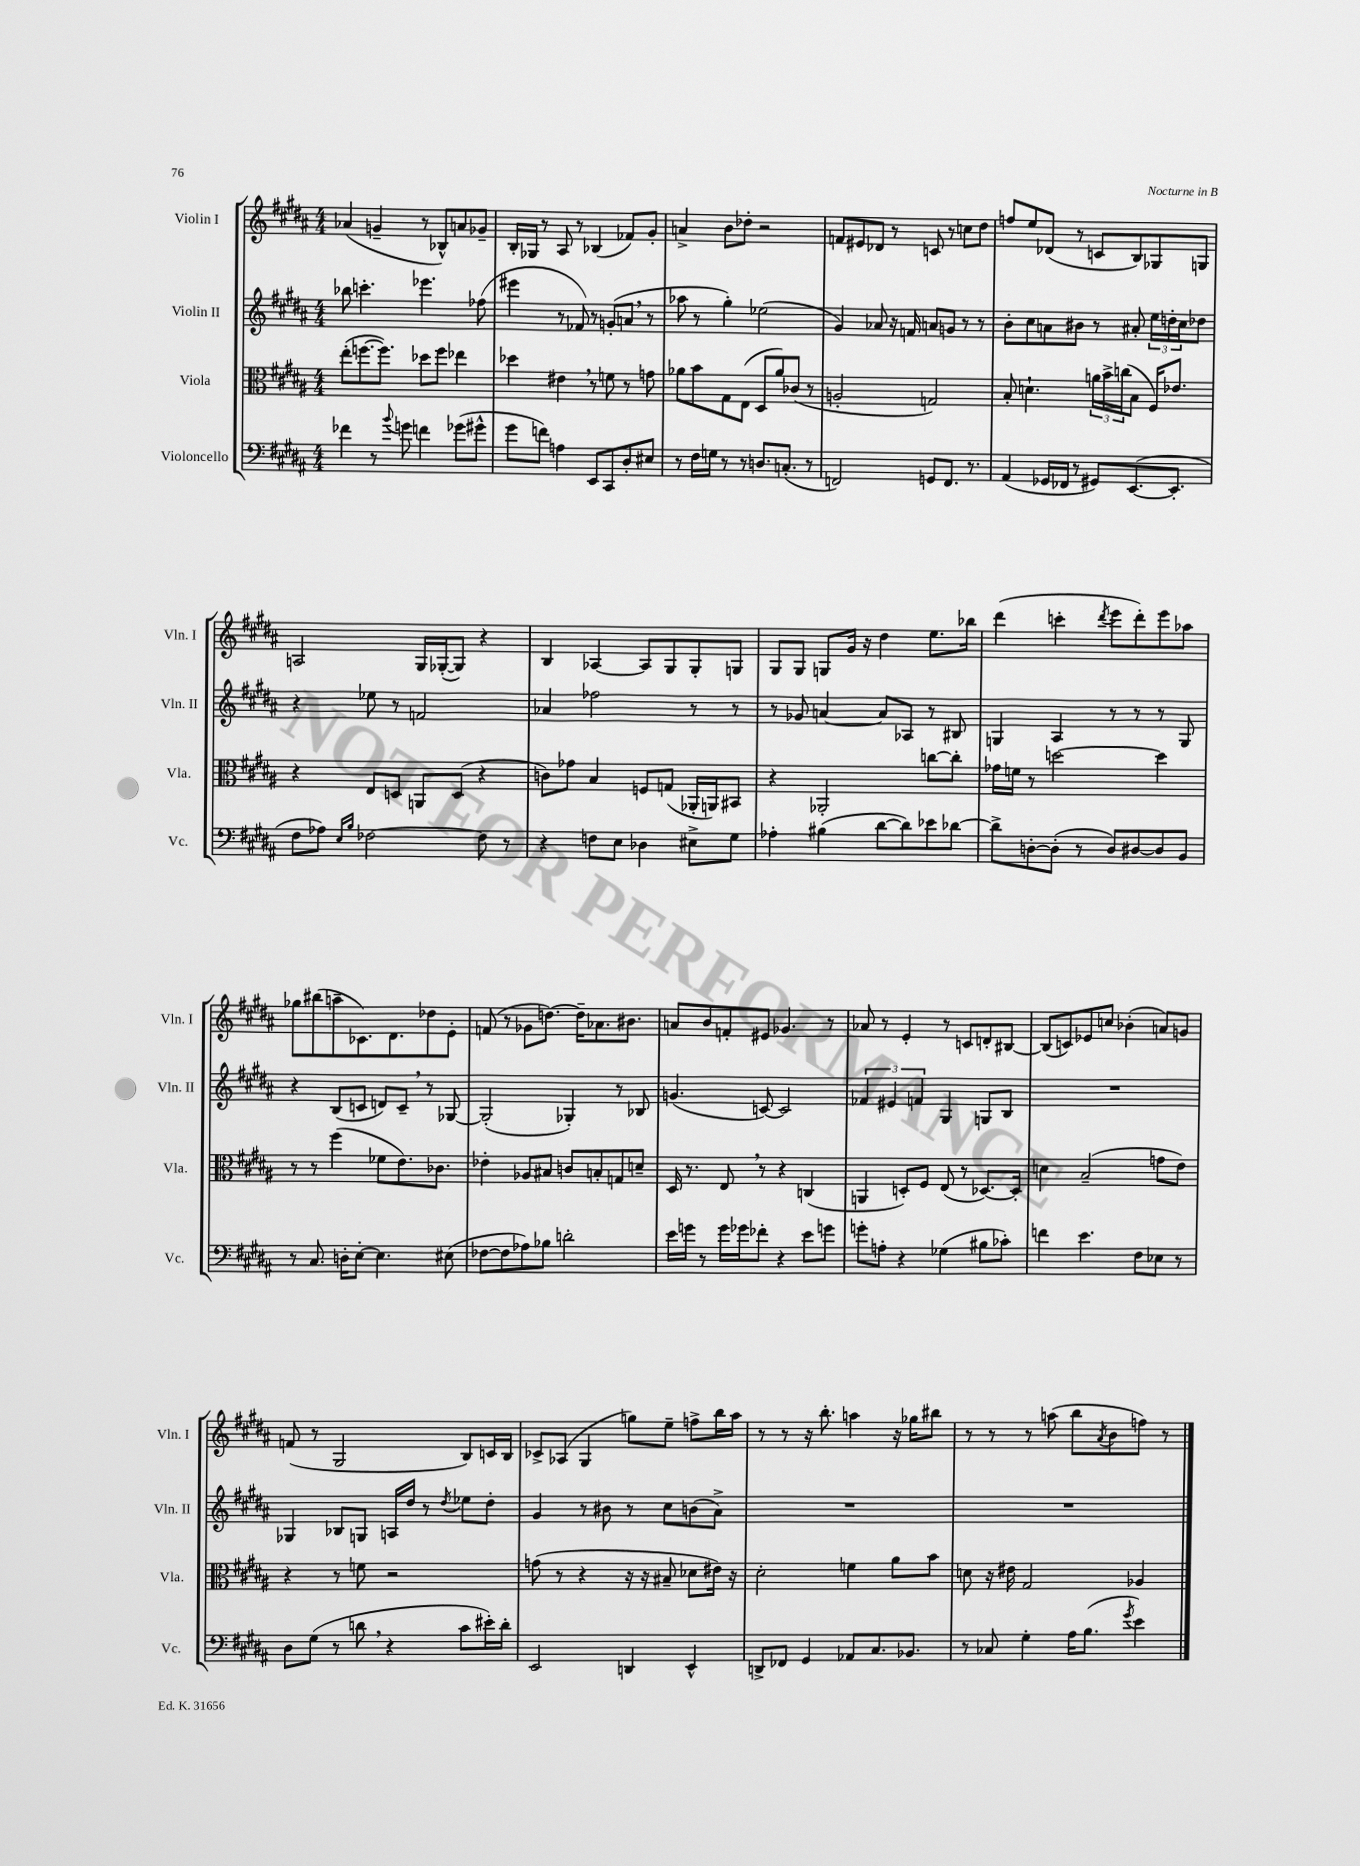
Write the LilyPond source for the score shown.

<<
\new StaffGroup <<
\new Staff = "s0" \with { instrumentName = "Violin I" shortInstrumentName = "Vln. I" } {
    \clef treble \key b \major \numericTimeSignature \time 4/4
    aes'4( g'4-- r8 bes8-^) a'8 ges'8-- |
    b16-. ges16 r8 ais8 r8 bes4( fes'8) gis'8-. |
    a'4-> b'8 des''8-. r2 |
    f'8 eis'8 des'8 r8 c'8 r8 c''8 dis''8 |
    f''8 e''8 des'8( r8 c'8 b8) ges8 g8 |
    a2 gis16 ges16~-.( ges8) r4 |
    b4 aes4~ aes8 gis8 gis8-. g8 |
    gis8 gis8 g8 gis'16 r16 dis''4 e''8. bes''16 |
    dis'''4( c'''4-. \acciaccatura { dis'''8 } e'''8 dis'''8-.) e'''8 aes''8 |
    ges''8 bis''8( a''8-- ces'8.) dis'8. des''8 e'8-. |
    f'8( r8 ges'8 d''8.~) d''16-- aes'8. bis'8. |
    a'8 b'8 f'8-. eis'8 ges'4. r8 |
    aes'8 r8 e'4-. r8 c'8 d'8-. bis8~ |
    bis8( c'8) ees'8 c''8 bes'4-.( a'8) g'8 |
    f'8( r8 gis2 b8) c'16 b16 |
    ces'8-> aes8( gis4 g''8) e''8-- f''8-> b''16 ais''16 |
    r8 r8 r16 b''8.-. a''4 r16 ges''16 bis''8 |
    r8 r8 r8 a''8( b''8 \acciaccatura { ais'8 } b'8 f''8) r8 \bar "|." |
}
\new Staff = "s1" \with { instrumentName = "Violin II" shortInstrumentName = "Vln. II" } {
    \clef treble \key b \major \numericTimeSignature \time 4/4
    bes''8 c'''4.-. ees'''4. fes''8( |
    eis'''4 r8 fes'8) r8 g'8-.( a'8 \breathe r8 |
    aes''8 r8 gis''4-.) ees''2( |
    gis'4) aes'8 r16 f'16 a'8 g'8 r8 r8 |
    b'8-. cis''8 a'8 bis'8 r8 ais'8-. \tuplet 3/2 { e''16 d''16-. cis''16 } des''8 |
    r4 ees''8 r8 f'2 |
    aes'4 fes''2 r8 r8 |
    r8 ges'8 a'4~ a'8 aes8 r8 bis8 |
    g4 ais4 r8 r8 r8 g8 |
    r4 b8( c'8 d'8) c'8-- \breathe r8 ges8~ |
    ges2-.( ges4-.) r8 bes8 |
    g'4.( c'8~) c'2 |
    \tuplet 3/2 { fes'4 eis'4 f'4 } gis4 g8 b8 |
    R1 |
    ges4 bes8 g8 a16 dis''16 r8 \acciaccatura { dis''8 } ees''8 dis''8-. |
    gis'4 r8 bis'8 r8 cis''8 b'8( ais'8->) |
    R1 |
    R1 \bar "|." |
}
\new Staff = "s2" \with { instrumentName = "Viola" shortInstrumentName = "Vla." } {
    \clef alto \key b \major \numericTimeSignature \time 4/4
    e''8-.( f''8.~ f''8.) des''8 f''8 ees''4 |
    des''4 eis'4 \breathe r8 f'8 r8 g'8 |
    aes'8 b'8 gis8 e8( dis8 aes'8) ces'8( r8 |
    a2-. g2) |
    b8-. d'4.-! \tuplet 3/2 { a'16 b'16-> c''16( } b8 fis16) ees'8. |
    r4 e8 d8 a,8 d8( r4 |
    c'8) ges'8 b4 f8 g8( aes,16-. a,16) bis,8 |
    r4 aes,2-. c''8~ c''8-. |
    ges'16 f'16 r8 d''2~ d''4 |
    r8 r8 fis''4( fes'8 e'8.) ces'8. |
    ees'4-. aes8 bis8 c'8 b8-. g8 d'8-- |
    dis16 r8. e8 \breathe r8 r4 c4( |
    a,4 d8-.) fis8 e8( r8 des8.~) des16-. |
    d'4 b2--( g'8 e'8) |
    r4 r8 f'8 r2 |
    g'8( r8 r4 r16 r16 bis8-- des'8 eis'16) r16 |
    dis'2-. f'4 ais'8 b'8 |
    d'8 r16 eis'16 gis2 aes4 \bar "|." |
}
\new Staff = "s3" \with { instrumentName = "Violoncello" shortInstrumentName = "Vc." } {
    \clef bass \key b \major \numericTimeSignature \time 4/4
    fes'4 r8 \appoggiatura { b'8 } g'8 f'4 ges'8( gis'8-^ |
    gis'8 f'8) a4 e,8 cis,8 dis8-. eis8 |
    r8 fis16 g16 r8 r8 d8. c8.-.( r8 |
    f,2) g,8 f,8. r8. |
    ais,4( ges,16 fes,16 r8 gis,8) e,8.~( e,8.-. |
    fis8 aes8) \grace { e16 b16 } fes2~ fes8 r8 |
    r4 f8 e8 des4 eis8-> gis8 |
    aes4-. bis4( dis'8~ dis'8) ees'8 des'8~ |
    des'8-> d8~-. d8-.( r8 d8) dis8~ dis8 b,8 |
    r8 cis8. d16-. e8~-. e4. eis8( |
    fes8~ fes8 aes8) bes8 d'2-. |
    e'16 g'16 r8 g'16 ges'16 fes'8-. r4 e'8 g'8 |
    g'8-. a8-. r4 ges4( bis8 ces'8-.) |
    f'4 e'4. fis8 ees8 r8 |
    dis8 gis8( r8 d'8 \breathe r4 cis'8 eis'16-.) d'16-. |
    e,2 d,4 e,4-^ |
    d,8-> fes,8 gis,4 aes,8 cis8. bes,8. |
    r8 ces8 gis4-. ais16 b8.( \acciaccatura { gis'8 } e'4) \bar "|." |
}
>>
>>
\layout { \context { \Score \remove "Bar_number_engraver" } }
